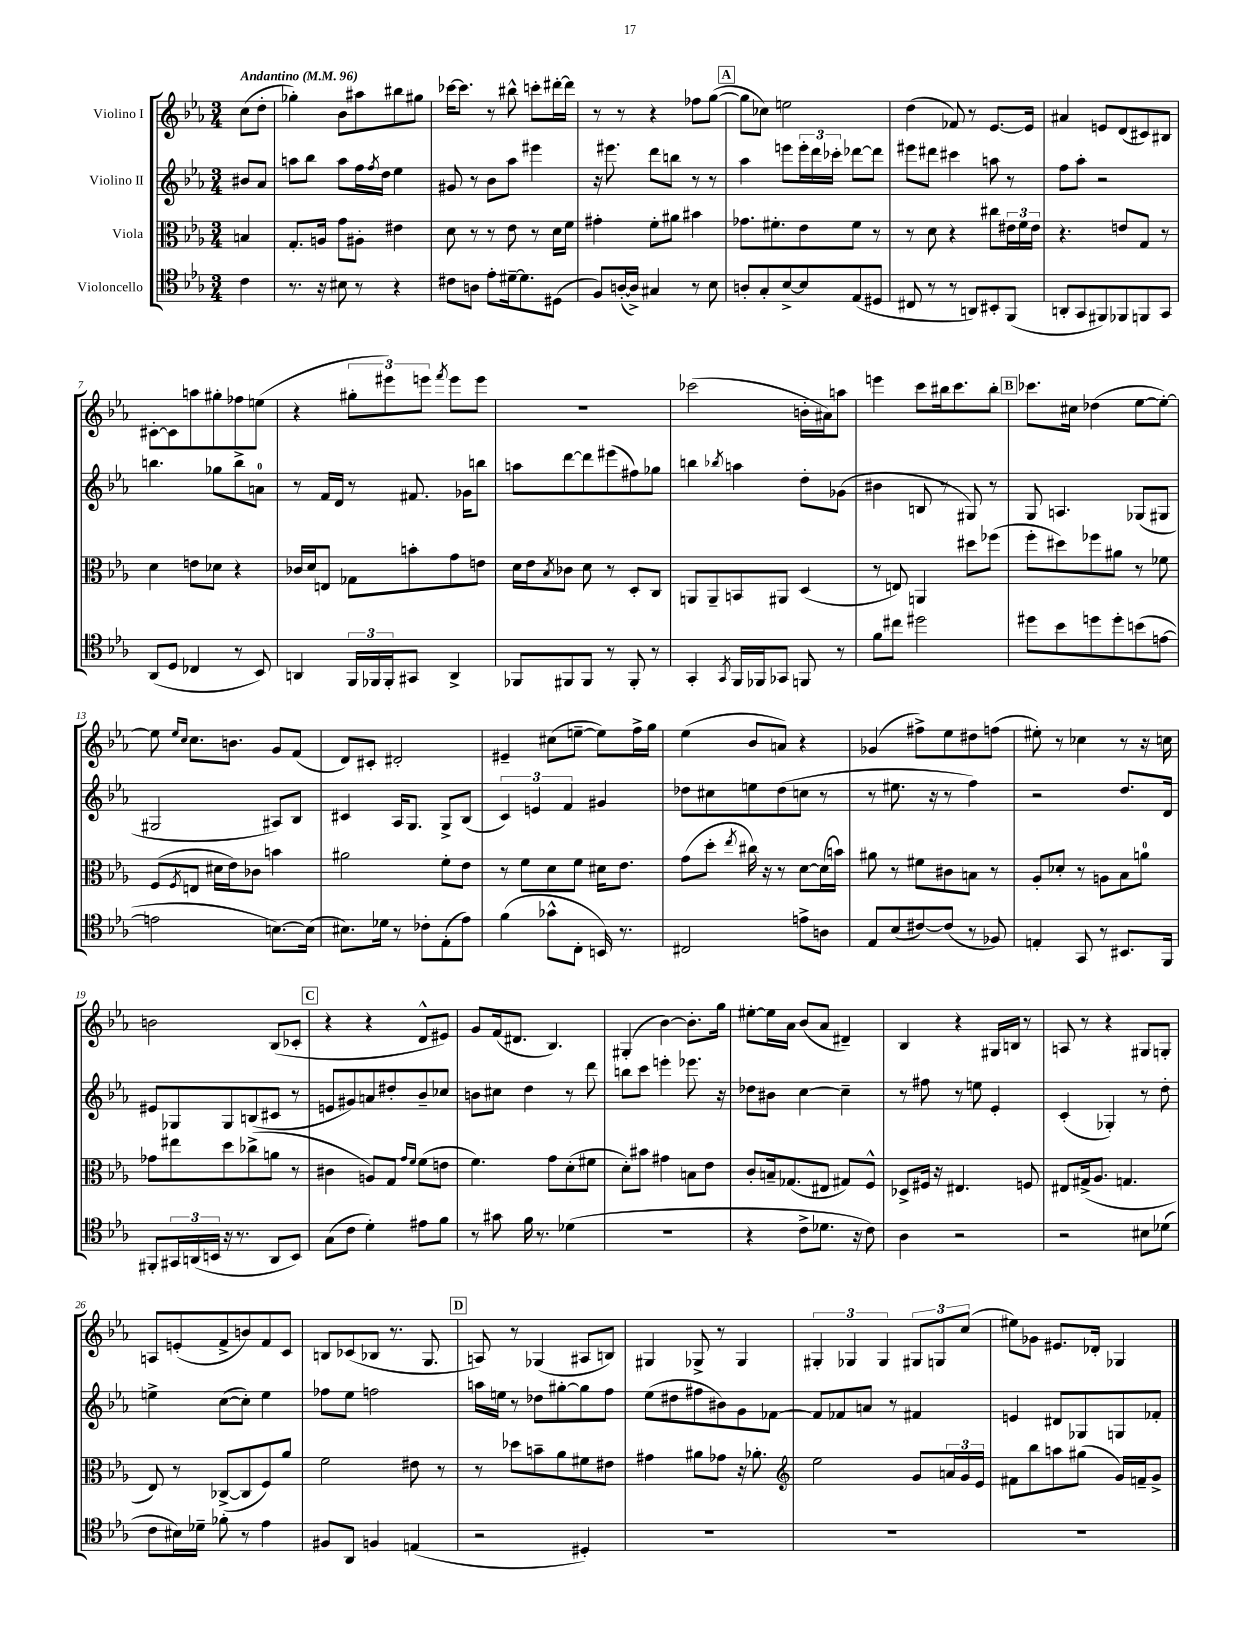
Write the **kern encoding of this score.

**kern	**kern	**kern	**kern
*staff4	*staff3	*staff2	*staff1
*clefC4	*clefC3	*clefG2	*clefG2
*k[b-e-a-]	*k[b-e-a-]	*k[b-e-a-]	*k[b-e-a-]
*M3/4	*M3/4	*M3/4	*M3/4
*MM96	*MM96	*MM96	*MM96
4c	4B	8b#	(8cc
.	.	8a-	8dd'
=	=	=	=
8.r	8.G'	8aa	4gg-')
.	.	8bb-	.
16r	16A	.	.
8B#	8g	8aa	8b-
8r	8A#'	16ff	8aa#
.	.	8qff	.
.	.	16dd	.
4r	4e#	4ee-	8bb#
.	.	.	8gg#
=	=	=	=
8c#	8d	8g#	[16ccc-
.	.	.	8.ccc-]
8A	8r	8r	.
8e-'	8r	8b-	8r
[16d#~	8e-	8aa-	8bb#^^
8.d#]	.	.	.
.	8r	4eee#	8ccc'
(8D#	16d	.	[16ddd#'
.	16f	.	16ddd#]
=	=	=	=
8F)	4g#'	16r	8r
.	.	8.eee#	.
([16A'	.	.	8r
16A^])	.	.	.
4G#	8f'	8ddd	4r
.	8a#	8bb	.
8r	4b#	8r	8ff-
8B-	.	8r	([8gg
=	=	=	=
8A'	8.g-	4aa-	8gg]
8G'	.	.	8cc-)
.	8.f#'	.	.
[8B-^	.	8eee	2ee
8B-]	8e-	24eee'	.
.	.	24ddd	.
.	.	24ccc-'	.
(8E-	8f#	[8ddd-	.
8D#	8r	8ddd-]	.
=	=	=	=
8C#	8r	8eee#	(4dd
8r	8d	8ddd#	.
8r	4r	4ccc#	8f-)
8AA)	.	.	8r
8BB#'	8cc#	8aa	[8.e-
(8FF	24e#	8r	.
.	24f	.	.
.	.	.	16e-]
.	24e#	.	.
=	=	=	=
8AA'	4.r	8ff	4a#
8GG	.	8aa-'	.
8FF#)	.	2r	8e
8FF-	8e	.	(8d
8FF	8G	.	8c#)
8GG	8r	.	8B#
=	=	=	=
(8AA-	4d	4.bb	[8c#'
8D	.	.	8c#]
4C-	8e	.	8aa
.	8d-	8gg-	8gg#'
8r	4r	8bb^	8ff-
8BB-)	.	8a	(8ee
=	=	=	=
4AA	16c-	8r	4r
.	16d	.	.
.	8E	16f	.
.	.	16d	.
24FF	8G-	8r	12gg#'
24FF-	.	.	.
24FF-'	.	.	12eee#)
8GG#	8b'	8.f#	.
.	.	.	12eee
.	.	.	8qfff
4AA^	8g	.	8eee
.	.	16g-	.
.	8e	8bb	8eee
=	=	=	=
8FF-	16d	8aa	2.r
.	16e-	.	.
.	8qB-	.	.
8FF#	8c-	[8ddd	.
8FF#	8d	8ddd]	.
8r	8r	(8eee#	.
8FF#'	8D'	8ff#)	.
8r	8C	8gg-	.
=	=	=	=
4GG'	8AA	4bb	(2ccc-
.	8AA~	.	.
8qGG	.	8qbb-	.
16FF	8BB	4aa	.
16FF-	.	.	.
8GG-	8AA#	.	.
8FF	(4D	8dd'	16b'
.	.	.	16a#)
8r	.	(8g-	8aa
=	=	=	=
8f	8r	4b#	4eee
8cc#	8E)	.	.
2dd#	4AA	8B	8ccc
.	.	8r	16bb#
.	.	.	8.ccc
.	8dd#	8G#)	.
.	(8ff-	8r	8bb#'
=	=	=	=
8dd#	8ff'	8G	8.ccc-
8b-	8dd#)	4.A	.
.	.	.	16cc#
8dd	8ff-	.	(4dd-
8dd'	8a#	.	.
(8b	8r	(8G-	[8ee-
[8e	8f-	8G#	8ee-'_)
=	=	=	=
2e]	(8F	2G#	8ee-]
.	.	.	16qqee-
.	8qF	.	16qqcc
.	8E	.	8.cc
.	16d#	.	.
.	16e-)	.	8.b
.	8c-	.	.
[8.B)	4b	8A#)	8g
.	.	8B-	(8f
(16B]	.	.	.
=	=	=	=
8.B#)	2a#	4c#	8d)
.	.	.	8c#'
16d-	.	.	.
8r	.	16A-	2d#'
.	.	8.G	.
8c-'	.	.	.
(8E-'	8f'	8G^	.
8e-)	8e-	(8B-	.
=	=	=	=
(4f	8r	6c)	4e#~
.	8f	.	.
.	.	6e	.
8g-^^	8d	.	(8cc#
.	.	6f	.
8C'	8f	.	[8ee~
16BB)	16d#	4g#	8ee])
8.r	8.e-	.	.
.	.	.	16ff^
.	.	.	16gg
=	=	=	=
2C#	(8g	8dd-	(4ee-
.	8dd'	8cc#	.
.	8qee-	.	.
.	16cc#)	8ee	8b-
.	16r	.	.
.	8r	(8dd-	8a)
8e^	[8d	8cc	4r
8A	(16d]	8r	.
.	16b)	.	.
=	=	=	=
8E-	8a#	8r	(4g-
(8B-	8r	8.ee#	.
[8c#)	8f#	.	8ff#^)
.	.	16r	.
(8c#]	8c#	8r	8ee-
8r	8B	4ff)	8dd#
8F-)	8r	.	(8ff
=	=	=	=
4E'	8A-'	2r	8ee#')
.	8d-'	.	8r
8GG	8r	.	4cc-
8r	8A	.	.
8.BB#	8B-	8.dd	8r
.	8a	.	16r
16FF	.	16d	16cc
=	=	=	=
8FF#'	8g-	8e#	2b
24GG#	8ee#	8G-	.
(24AA	.	.	.
24BB	.	.	.
16r	8dd	8G-	.
8.r	.	.	.
.	(8cc-^	(8B	.
8AA	8a	8c#	(8B-
8BB)	8r	8r	8c-'
=	=	=	=
(8G	4c#	8e	4r
8c	.	8g#)	.
4d')	8A)	8a	4r
.	8G	8dd#'	.
.	16qqg	.	.
.	16qqf	.	.
8e#	(8f	8b-~	8d^^
8f	8e	8cc-	8e#)
=	=	=	=
8r	4.f)	8b	8g
8g#	.	8cc#	(16f
.	.	.	8.d#
16f	.	4dd	.
8.r	.	.	.
.	8g	.	4.B-)
(4d-	(8d'	8r	.
.	8f#	8ddd	.
=	=	=	=
2.r	8d')	8bb	(4G#'
.	8b#	8ccc	.
.	4g#	4eee'	[4b-)
.	8B	8.eee-	8.b-']
.	8e-	.	.
.	.	16r	16gg
=	=	=	=
4r	8c'	8dd-	[8ee#'
.	16B~	8b#	16ee#]
.	(8.G-	.	16a-
8c^	.	[4cc	(8b-
8.d-	8E#	.	8a-
.	8G#)	4cc~]	4d#~)
16r	.	.	.
8c)	8F^^	.	.
=	=	=	=
4A-	8D-^	8r	4B-
.	16F#	8ff#	.
.	16r	.	.
2r	4.E#	8r	4r
.	.	8ee	.
.	.	4e-'	16G#
.	.	.	16B
.	8F	.	8r
=	=	=	=
2r	8E#	(4c'	8A
.	(16G#^	.	8r
.	8.A-	.	.
.	.	4G-')	4r
.	4.G	.	.
8B#	.	8r	8G#
(8d-	.	8dd'	8G'
=	=	=	=
8c	8E-)	4ee^	8A
16B#)	8r	.	(8e'
16d-~	.	.	.
8f-'	([8C-^	([8cc	8f^
8r	8C-]	8cc'])	8b)
4e-	8F)	4ee	8f
.	8a-	.	8c
=	=	=	=
8F#	2f	8ff-	8B
8AA-	.	8ee-	(8c-
4F	.	2ff	8B-
.	.	.	8.r
(4E	8e#	.	.
.	.	.	8.G
.	8r	.	.
=	=	=	=
2r	8r	16aa	8A)
.	.	16ee	.
.	8dd-	8r	8r
.	8b~	8dd-	(4G-
.	8a-	[8gg#'	.
4D#')	8f#	8gg#]	8A#
.	8e#	8ff	8B)
=	=	=	=
2.r	4g#	(8ee-	4G#
.	.	8dd#	.
.	8a#	8ff#	8G-^
.	8g-	8b#)	8r
.	16r	8g	4G-
.	8.a-'	.	.
.	.	[8f-	.
=	=	=	=
*	*clefG2	*	*
2.r	2ee-	8f-]	6G#'
.	.	8f-	.
.	.	.	6G-
.	.	8a	.
.	.	.	6G-
.	.	8r	.
.	8g	4f#	12G#
.	.	.	12G
.	24a	.	.
.	24g	.	(12cc
.	24e-	.	.
=	=	=	=
2.r	8f#	4e	8ee#)
.	8bb-	.	8g-
.	8aa	8d#	8.e#
.	(8gg#	8G-	.
.	.	.	16d-'
.	16g)	8G	4G-
.	16f~	.	.
.	8g^	8f-'	.
==	==	==	==
*-	*-	*-	*-
